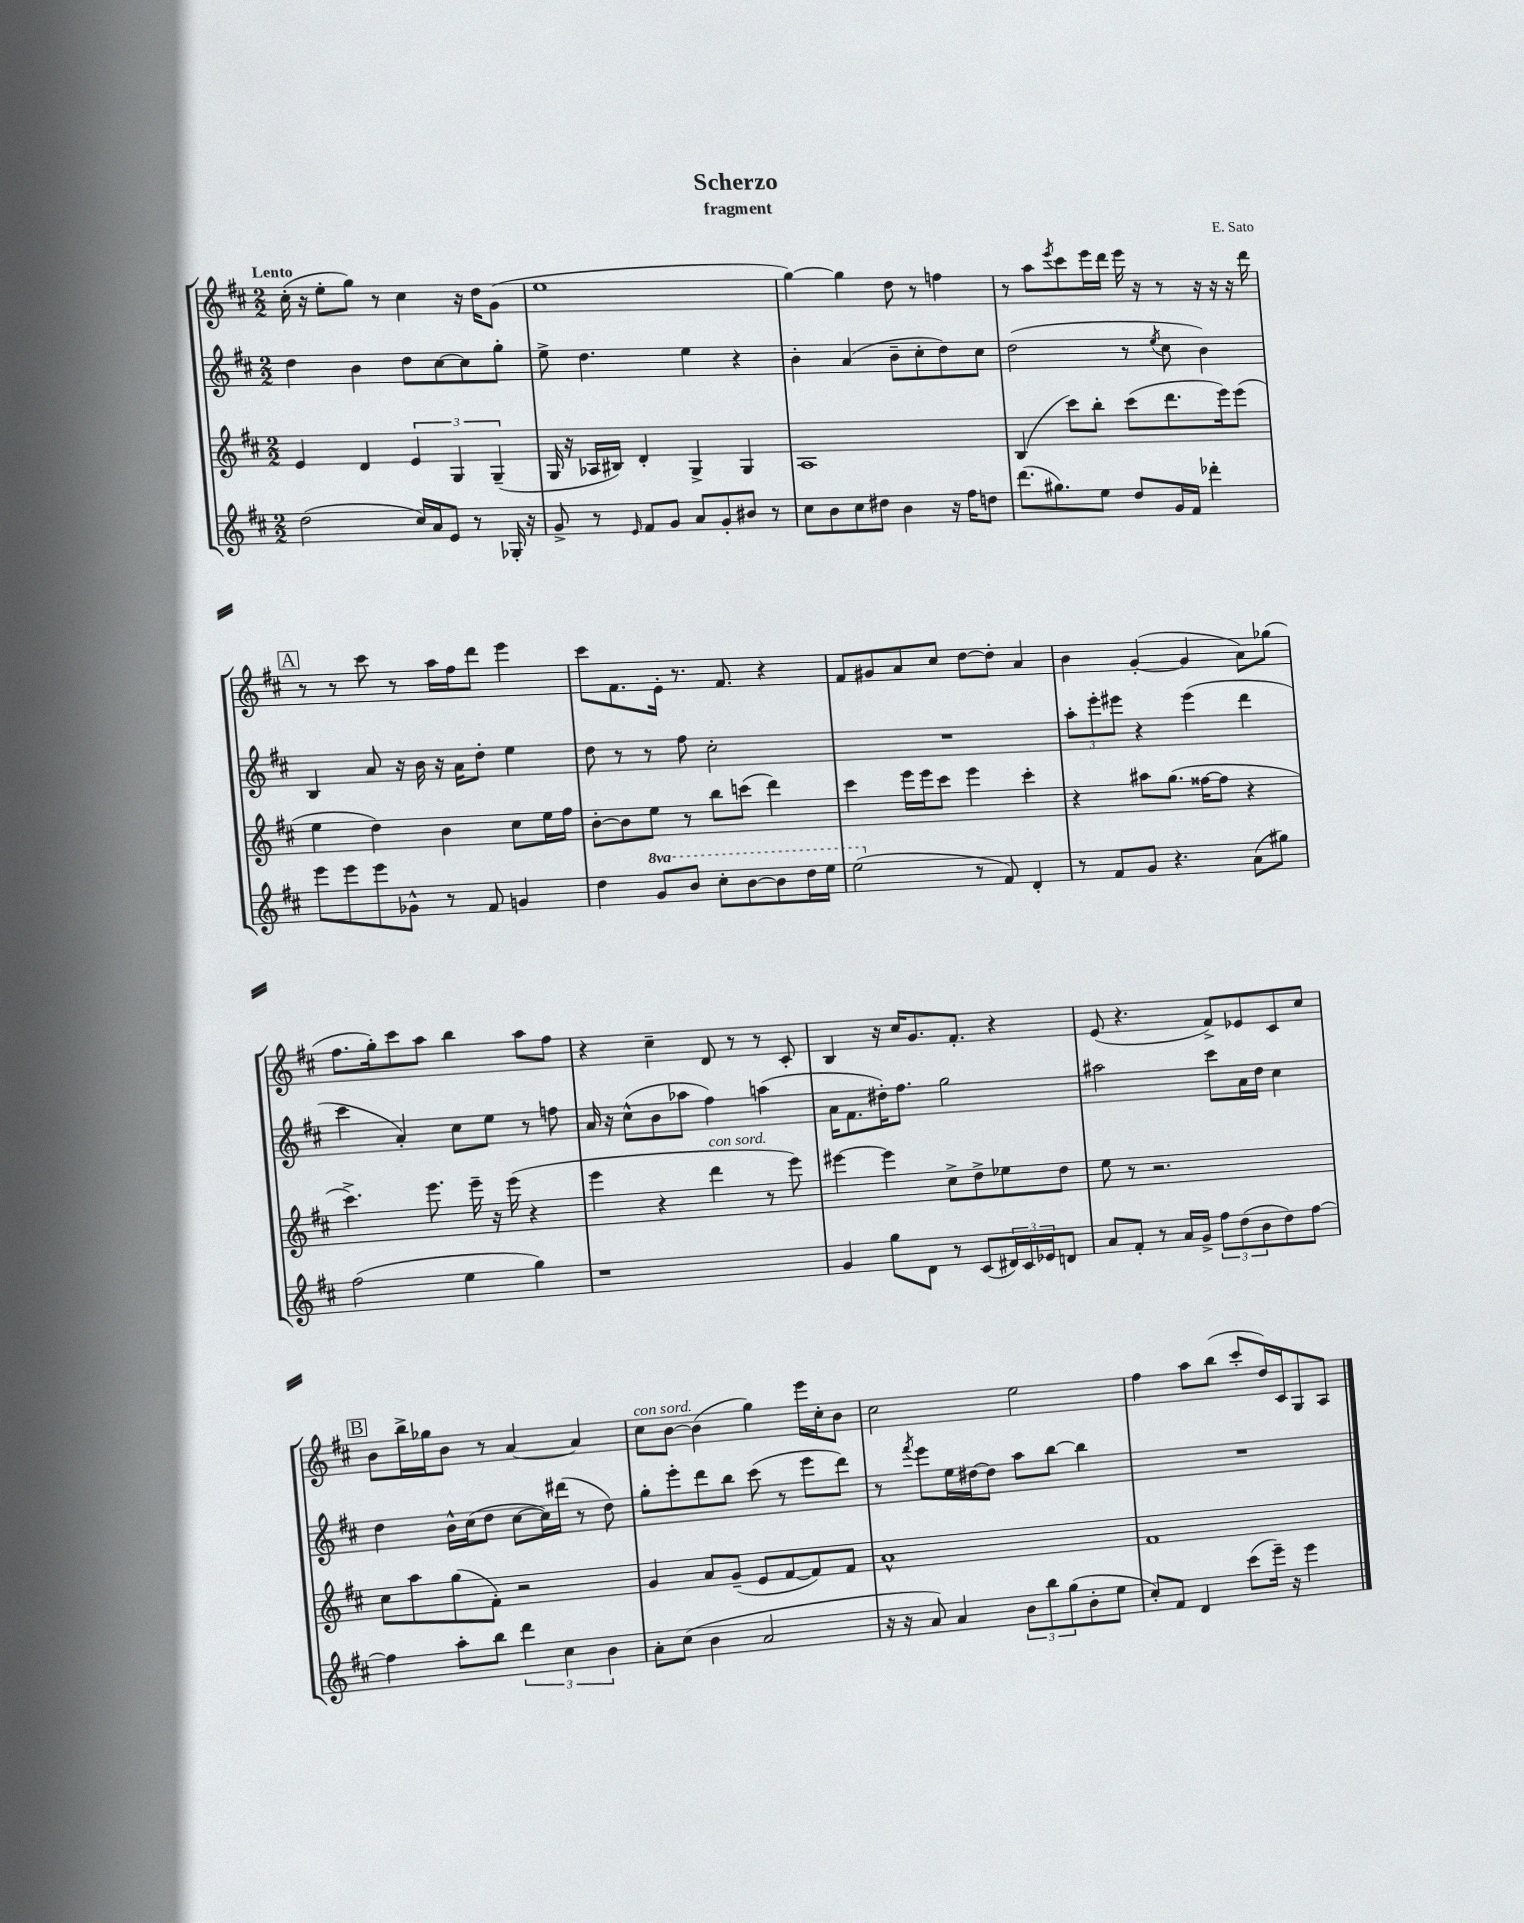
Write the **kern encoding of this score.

**kern	**kern	**kern	**kern
*part4	*part3	*part2	*part1
*staff4	*staff3	*staff2	*staff1
*clefG2	*clefG2	*clefG2	*clefG2
*k[f#c#]	*k[f#c#]	*k[f#c#]	*k[f#c#]
*M2/2	*M2/2	*M2/2	*M2/2
=1	=1	=1	=1
!	!	!	!LO:TX:a:B:t=Lento
(2dd\	4e/	4dd\	(16cc#'\
.	.	.	16r
.	.	.	8ee'\L
.	4d/	4b\	8gg\J)
.	.	.	8r
16cc#/LL)	6e/	8dd\L	4cc#\
16a/J	.	.	.
8e/J	.	[8cc#\	.
.	6G/	.	.
8r	.	8cc#\]	16r
.	.	.	16dd\KL
.	(6G~/	.	.
16G-X'/	.	8gg'\J	(8g\J
16r	.	.	.
=2	=2	=2	=2
8g^/	16G/	8ee^\	1ee
.	16r	.	.
8r	16A-X/LL	4.dd\	.
.	16B#X/JJ)	.	.
16qqe/	.	.	.
8f#/L	4d'/	.	.
8g/J	.	.	.
8a/L	4G^/	4ee\	.
8g'/	.	.	.
8b#X/J	4G/	4r	.
8r	.	.	.
=3	=3	=3	=3
8cc#\L	1A	4b'\	[4gg\)
8b\	.	.	.
8cc#\	.	(4a/	4gg\]
8dd#X\J	.	.	.
4b\	.	8b~\L	8dd\
.	.	8cc#'\	8r
16r	.	8dd\)	4ffn\
16ff#\KL	.	.	.
8ddn\J	.	8cc#\J	.
=4	=4	=4	=4
(8.ddd\L	(4B/	(2dd\	8r
.	.	.	8aa\L
8.gg#X\)	.	.	.
.	.	.	8qeee/
.	8ccc#\L)	.	8ccc#\
8ee\J	8bb'\J	.	16eee\L
.	.	.	16ddd\JJ
8dd/L	(8ccc#\L	8r	16eee\
.	.	.	16r
.	.	8qee/	.
16g/L	8.ddd\	8cc#\	8r
16f#/JJ	.	.	.
4ddd-X'\	.	4b\)	16r
.	16eee\k)	.	16r
.	(8eee\J	.	16r
.	.	.	16ddd\
!!LO:LB:g=z
!!LO:REH:place=s1:t=A
=5	=5	=5	=5
8eee\L	4ee\	4B/	8r
8eee\	.	.	8r
8eee\	4dd\)	8a/	8ccc#\
8g-X^^\J	.	16r	8r
.	.	16b\	.
8r	4b\	16r	16aa\LL
.	.	16a\KL	16ff#\J
8f#/	.	8dd'\J	8ddd\J
4gn/	8cc#\L	4ee\	4eee\
.	16ee\L	.	.
.	16ff#\JJ	.	.
=6	=6	=6	=6
4dd\	[8b'\L	8dd\	8ccc#\L
.	8b\]	8r	8.f#\
*8va	*	*	*
8gg/L	8ee\J	8r	.
.	.	.	16e'\Jk
8bb/J	8r	8ff#\	8.r
8ccc#'\L	8bb\L	2cc#'\	.
.	.	.	8.f#/
[8bb\	(8cccn\J	.	.
8bb\]	4ddd\)	.	4r
16ddd\L	.	.	.
16eee\JJ	.	.	.
=7	=7	=7	=7
(2eee\	4ccc#\	1r	8f#/L
.	.	.	8g#X/
.	16eee\LL	.	8a/
.	16eee\J	.	.
.	8ccc#\J	.	8cc#/J
*X8va	*	*	*
8r	4eee\	.	[8dd\L
8f#/)	.	.	8dd'\J]
4d'/	4ccc#'\	.	4a/
=8	=8	=8	=8
8r	4r	12aa'\L	4b\
.	.	12eee'\	.
8f#/L	.	.	.
.	.	12eee#X\J	.
8g/J	8aa#X\L	4r	([4g'/
4.r	(8.gg\J	.	.
.	.	(4eee#\	4g/]
.	[16ff##X\KL	.	.
.	8ff##\J]	.	.
(8a\L	4r	4ddd\	8a\L)
8gg#X\J)	.	.	(8gg-X\J
!!LO:LB:g=z
=9	=9	=9	=9
(2ff#\	4.ccc#^\)	4ccc#\	8.ff#\L
.	.	.	16gg'\k)
.	.	4a'/)	8ccc#\
.	8.eee\	.	8aa\J
4ee\	.	8cc#\L	4bb\
.	16eee~\	.	.
.	16r	8ee\J	.
.	(16eee\	.	.
4gg\)	4r	8r	8aa\L
.	.	8ffn\	8ff#\J
=10	=10	=10	=10
1r	4eee\	16a/	4r
.	.	16r	.
.	.	(8cc#^^\L	.
.	4r	8b\	4cc#~\
.	.	8aa-X\J	.
!	!LO:TX:a:i:t=con sord.	!	!
.	4ddd\	4ff#\)	8d/
.	.	.	8r
.	8r	(4aan\	8r
.	8eee\)	.	8c#'/
=11	=11	=11	=11
4g/	[4eee#X\	16a\KL	4B/
.	.	8.f#\	.
8gg\L	4eee#\]	16dd#X'\K)	16r
.	.	8.ff#\J	16cc#/KL
8d\J	.	.	8.g/
8r	8cc#^\L	2gg\	.
.	.	.	8.f#'/J
(8c#/L	8dd^\	.	.
24d#X/L)	8ee-X\	.	4r
24c#/	.	.	.
24e-X/J	.	.	.
8dn/J	8dd\J	.	.
=12	=12	=12	=12
8a/L	8ee\	2aa#X\	(8e/
8f#'/J	8r	.	4.r
8r	2.r	.	.
16a/LL	.	.	.
16g^/JJ	.	.	.
12ff#\L	.	8ccc#\L	8f#^/L)
(12dd\	.	.	.
.	.	16a\L	8e-X/
12b\	.	.	.
.	.	16dd\JJ	.
8dd\)	.	4cc#\	8c#/
[8ff#\J	.	.	8cc#/J
!!LO:LB:g=z
!!LO:REH:place=s1:t=B
=13	=13	=13	=13
4ff#\]	8cc#\L	4dd\	8b\L
.	8aa\	.	16bb^\L
.	.	.	16gg-X\J
8aa'\L	(8gg\	16b^^\LL	8b\J
.	.	(16cc#\J	.
8bb\J	8f#'\J)	8dd\J	8r
6ddd\	2r	[8cc#\L	[4a/
.	.	16cc#\L])	.
6cc#\	.	.	.
.	.	(16ddd#X\JJ	.
.	.	8r	4a/]
6b\	.	.	.
.	.	8dd\)	.
=14	=14	=14	=14
!	!	!	!LO:TX:a:i:t=con sord.
8a'\L	4g/	8gg'\L	8cc#\L
(8cc#\J	.	8eee'\	[8b\J
4b\	8a/L	8ddd\	(4b\]
.	(8g~/J	8bb\J	.
2a/	8e/L	(8ccc#\	4gg\)
.	[8f#/	8r	.
.	8f#/])	8eee\L	16eee\LL
.	.	.	16cc#'\J
.	8f#/J	8ddd\J)	8b\J
=15	=15	=15	=15
16r	1a^^	8r	2cc#\
16r	.	.	.
.	.	8qfff#/	.
8a/)	.	8eee\L	.
4a/	.	16ee\L	.
.	.	[16dd#X\J	.
.	.	8dd#\J]	.
12b\L	.	8aa\L	2ee\
12bb\	.	.	.
.	.	[8bb\J	.
(12gg\	.	.	.
8b'\	.	4bb\]	.
8ee\J	.	.	.
=16	=16	=16	=16
8cc#'/L)	1f#	1r	4ff#\
8f#/J	.	.	.
4d/	.	.	8aa\L
.	.	.	(8bb\J
(8ccc#\L	.	.	8ccc#'/L
16eee~\Jk)	.	.	16dd/L)
16r	.	.	16c#/J
4eee\	.	.	8G/
.	.	.	8A/J
==	==	==	==
*-	*-	*-	*-
